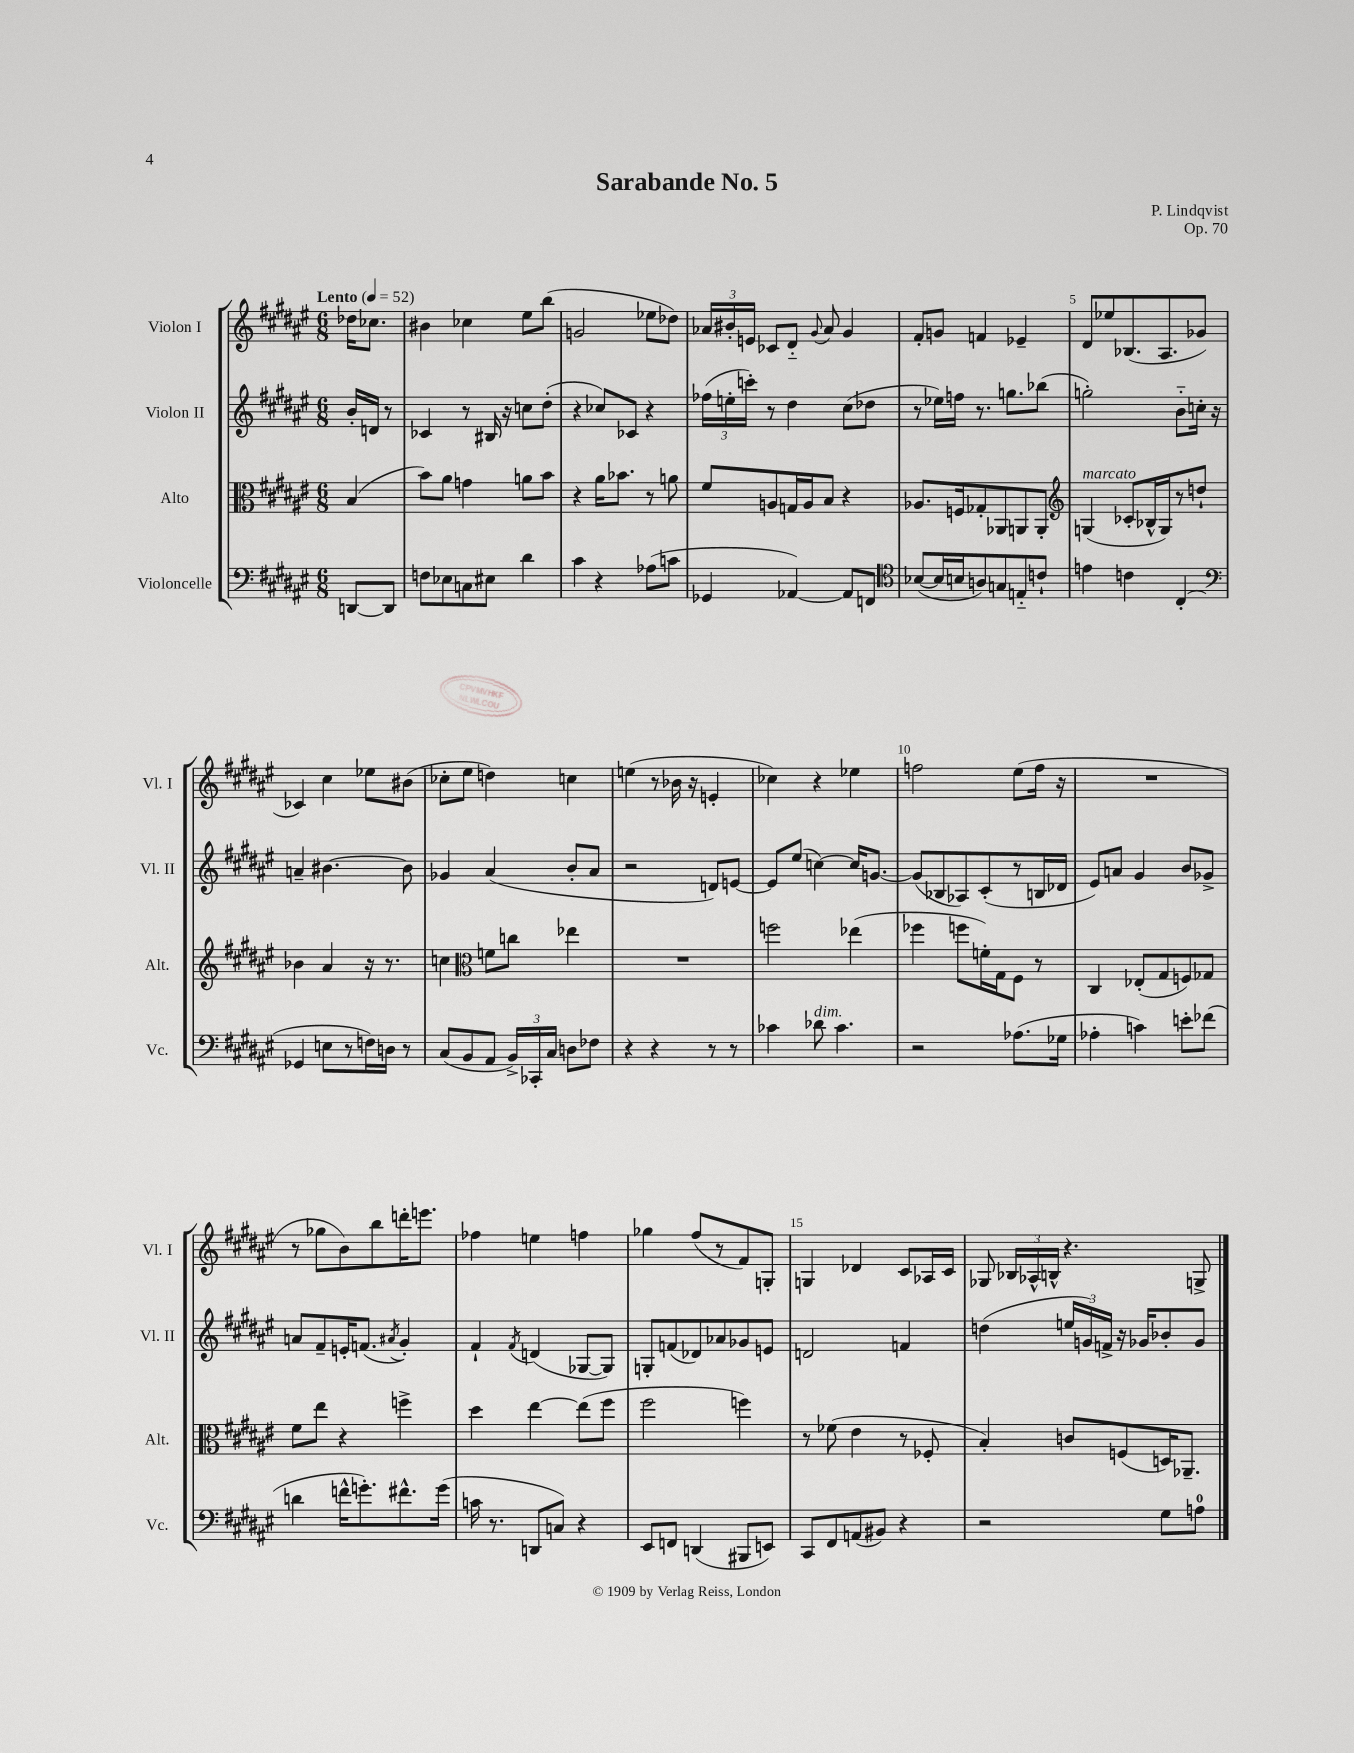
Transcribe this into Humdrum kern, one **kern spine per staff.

**kern	**kern	**kern	**kern
*staff4	*staff3	*staff2	*staff1
*clefF4	*clefC3	*clefG2	*clefG2
*k[f#c#g#d#a#e#]	*k[f#c#g#d#a#e#]	*k[f#c#g#d#a#e#]	*k[f#c#g#d#a#e#]
*M6/8	*M6/8	*M6/8	*M6/8
*MM52	*MM52	*MM52	*MM52
[8DD/L	(4B/	16b'/LL	16dd-\LK
.	.	16d/JJ	8.cc-\J
8DD/]J	.	8r	.
=	=	=	=
8F\L	8b\L)	4c-/	4b#\
8E-\	8a#\J	.	.
8C\	4g\	8r	4cc-\
8E#\J	.	16B#/	.
.	.	16r	.
4d#\	8a\L	8cc\L	8ee#\L
.	8b\J	(8dd#'\J	(8bb\J
=	=	=	=
4c#\	4r	4r	2g/
4r	16a#\LK	8cc-/L)	.
.	8.b-\J	.	.
.	.	8c-/J	.
(8A-\L	8r	4r	8ee-\L
8c\J	8a\	.	8dd-\J)
=	=	=	=
4GG-/	8f#/L	(24ff-\LL	24a-/LL
.	.	24ee'\	24b#'/
.	.	24ccc'\JJ)	24e/JJ
.	8A/	8r	8c-/L
[4AA-/)	16G/L	4dd#\	8d#'~/J
.	16A/J	.	.
.	.	.	8qqg#/
.	8B/J	.	8a-/
8AA-/]L	4r	(8cc#\L	4g#/
8FF/J	.	8dd-\J	.
=	=	=	=
*clefC4	*	*	*
([8B-/L	8.A-/L	8r	8f#'/L
16B-/]L	.	16ee-\LL)	8g/J
16B/J	16F/k	16ff\JJ	.
8A/)	8G-'/	8.r	4f/
8G/	8AA-/	.	.
.	.	8.gg\L	.
8E'~/	8AA/	.	4e-~/
8c`/J	8AA'/J	(8bb-\J	.
=	=	=	=
*	*clefG2	*	*
4e\	(4G/	2gg'\)	8d#/L
.	.	.	8ee-/
4c\	8c-'/L	.	(8.B-/
.	16B-^^/L	.	.
.	16G/J)	.	8.A#/
(4C#'/	8r	8b'~\L	.
.	8dd`/J	16cc'\Jk	8g-/J
.	.	16r	.
=	=	=	=
*clefF4	*	*	*
4GG-/	4b-\	4a~/	4c-/)
8E\L	4a#/	[4.b#\	4cc#\
8r	.	.	.
16F\L)	16r	.	8ee-\L
16D\JJ	8.r	.	.
8r	.	8b#\]	(8b#\J
=	=	=	=
(8C#/L	4cc\	4g-/	8cc-'\L
8BB/	.	.	8ee#\J
*	*clefC3	*	*
8AA#/J	8f\L	(4a#/	4dd\)
24BB^/LL)	8cc\J	.	.
24CC-'/	.	.	.
24C#/JJ	.	.	.
8D\L	4ee-\	8b'/L	4cc\
8F-\J	.	8a#/J	.
=	=	=	=
4r	2.r	2r	(4ee\
4r	.	.	8r
.	.	.	16b-\
.	.	.	16r
8r	.	8d/L)	4e'/
8r	.	[8e/J	.
=	=	=	=
4c-\	2ff\	8e/]L	4cc-\)
.	.	(8ee#/J	.
8d-\	.	[4cc\)	4r
4.c-\	.	.	.
.	(4ee-\	16cc/]LK	4ee-\
.	.	[8.g/J	.
=	=	=	=
2r	4ff-\	(8g/]L	2ff\
.	.	8B-/	.
.	8ff\L	8A-/)	.
.	16f'\L)	(8c#'/	.
.	16G#\J	.	.
(8.A-\L	8F#\J	8r	(8ee#\L
.	8r	16B/L	16ff\Jk
16G-\Jk	.	16d-/JJ	16r
=	=	=	=
4A-'\	4C#/	8e#/L)	2.r
.	.	8a/J	.
4c\)	(8E-'/L	4g#/	.
.	8G#/	.	.
8e'\L	8F/)	8b/L	.
(8f-\J	8G-/J	8g-^/J	.
=	=	=	=
4d\	8f#\L	8a/L	8r
.	8ee#\J	8f#~/	8gg-\L
16f^^\LK	4r	16e'/K	8b\)
8.g'\)	.	(8.f/J	.
.	.	.	8bb\
.	.	8qa#/	.
8.f#^^\	4ff^\	4g#'/)	16ddd'\K
.	.	.	8.eee\J
(16g\Jk	.	.	.
=	=	=	=
16c\	4dd#\	4f#`/	4ff-\
8.r	.	.	.
.	.	8qf#/	.
8DD/L	[4ee#\	(4d/	4ee\
8C/J)	.	.	.
4r	(8ee#\]L	[8G-/L	4ff\
.	8ff#\J	8G-/]J)	.
=	=	=	=
8EE#/L	2ff#\	8G'/L	4gg-\
8FF/J	.	(8f/	.
(4DD/	.	8d-/)	(8ff#/L
.	.	8a-/	8r
8BBB#/L	4ff\)	8g-/	8f#/)
8EE/J)	.	8e/J	8G'/J
=	=	=	=
8CC#/L	8r	2d/	4G/
8FF#/	(8f-\	.	.
(8AA/	4e#\	.	4d-/
8BB#/J)	.	.	.
4r	8r	4f/	8c#/L
.	8F-'/	.	16A-/L
.	.	.	16c#/JJ
=	=	=	=
2r	4B'/)	(4dd\	8G-/
.	.	.	24B-/LL
.	.	.	24A-^^/
.	.	.	24B^^/JJ
.	8c/L	24ee/LL	4.r
.	.	24g/)	.
.	.	24f^/JJ	.
.	(8F/	16r	.
.	.	16g-/LK	.
8G#\L	16D/K)	8b-'/	.
.	8.AA-~/J	.	.
8A\J	.	8g-/J	8G^/
==	==	==	==
*-	*-	*-	*-
